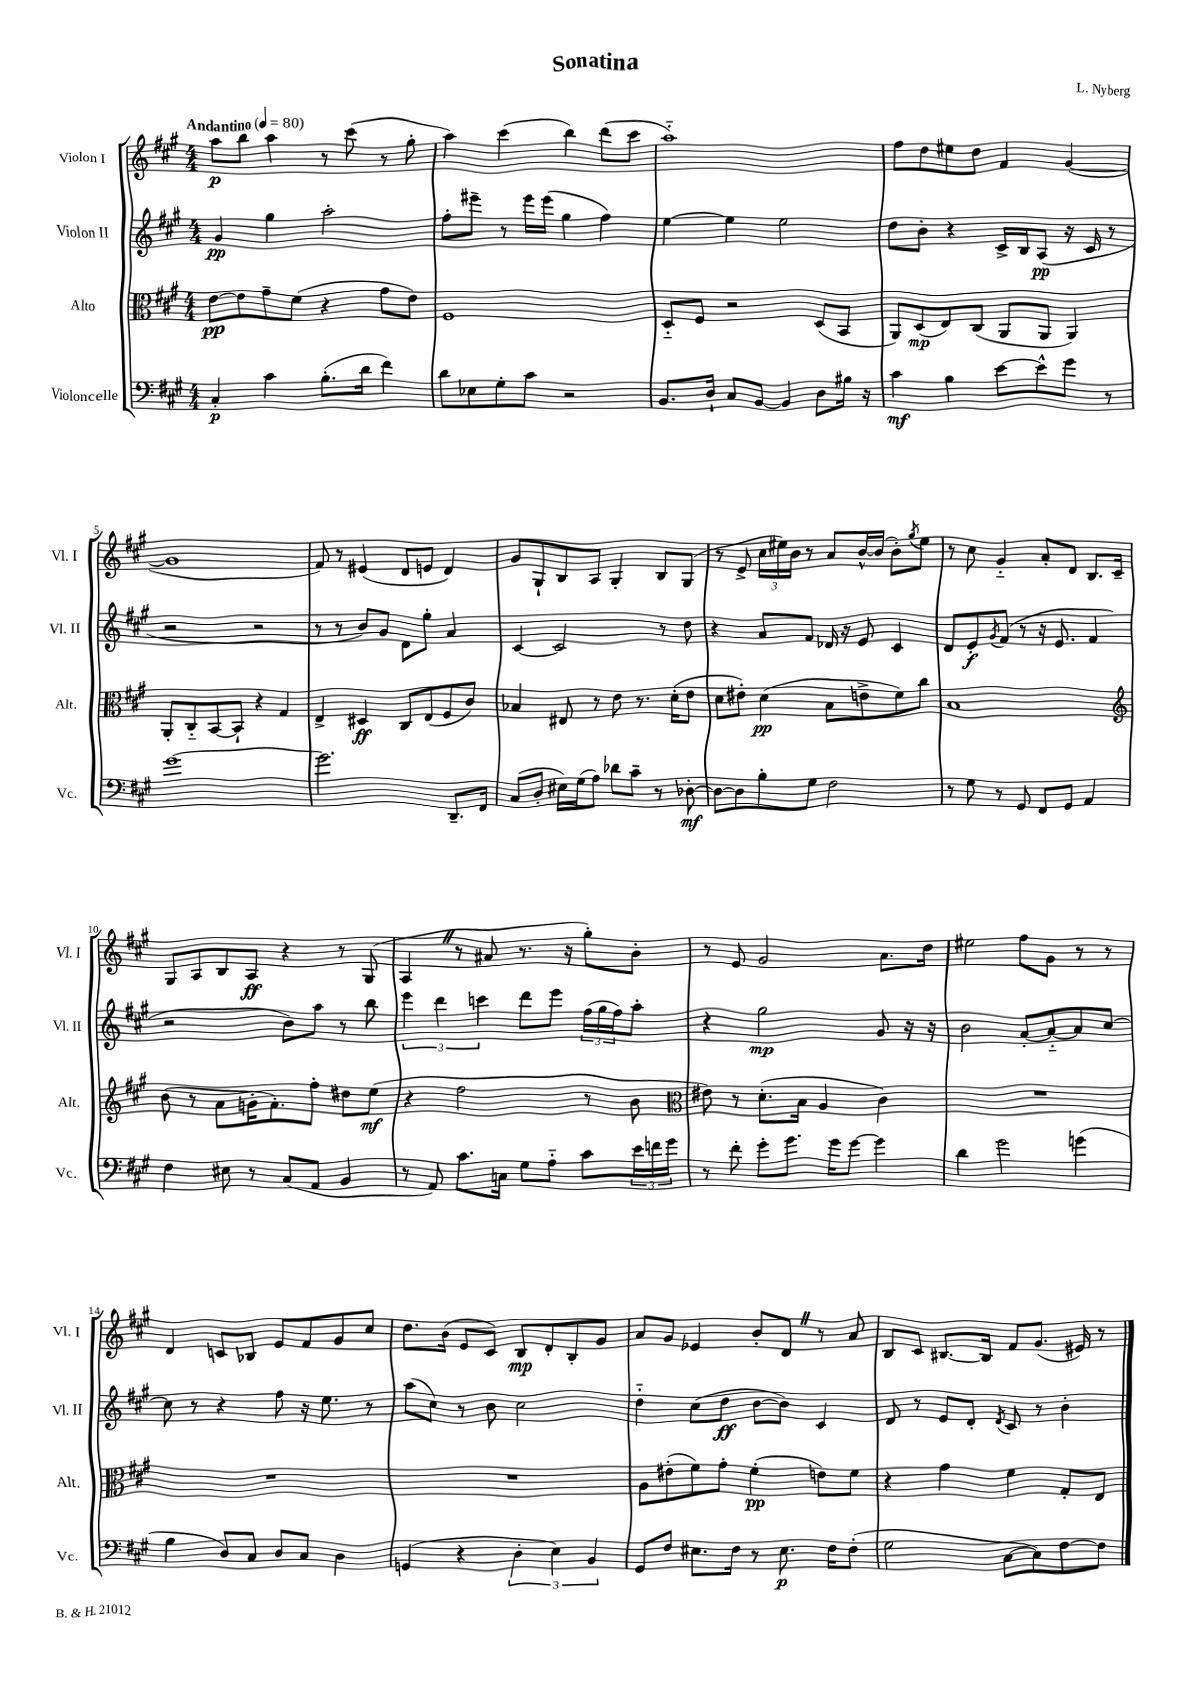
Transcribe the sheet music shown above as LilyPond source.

\header { title = "Sonatina" composer = "L. Nyberg" }
<<
\new StaffGroup <<
\new Staff = "s0" \with { instrumentName = "Violon I" shortInstrumentName = "Vl. I" } {
    \clef treble \key a \major \numericTimeSignature \time 4/4 \tempo "Andantino" 4 = 80
    a''8\p b''8 a''4 r8 cis'''8( r8 gis''8-. |
    a''4) cis'''4( b''4) d'''8( cis'''8 |
    a''1-_) |
    fis''8 d''8 eis''8 d''8 fis'4 gis'4~( |
    gis'1 |
    fis'8) r8 eis'4( d'8 e'8 d'4) |
    gis'8 gis8-! b8 a8 gis4-. b8 gis8( |
    r8 e'8-> \tuplet 3/2 { cis''16 eis''16) b'16 } r8 a'8 b'16~-^ b'16( b'8-.) \acciaccatura { gis''8 } eis''8 |
    r8 cis''8 gis'4-_ a'8-. d'8 b8. cis'16-- |
    gis8 a8 b8 a8\ff r4 r8 gis8( |
    a4 \once \override BreathingSign.text = \markup { \musicglyph "scripts.caesura.straight" } \breathe r8 ais'8 r8. r16 gis''8-.) b'8-. |
    r8 e'8 gis'2 a'8. d''16 |
    eis''2 fis''8 gis'8 r8 r8 |
    d'4 c'8 bes8 e'8 fis'8 gis'8 cis''8 |
    d''8. b'16( e'8 cis'8) b8\mp d'8-. b8-. gis'8 |
    a'8 gis'8 ees'4 b'8-. d'8 \once \override BreathingSign.text = \markup { \musicglyph "scripts.caesura.straight" } \breathe r8 a'8 |
    b8 cis'8 bis8.~ bis16 fis'8 gis'8.( eis'16) r8 \bar "|." |
}
\new Staff = "s1" \with { instrumentName = "Violon II" shortInstrumentName = "Vl. II" } {
    \clef treble \key a \major \numericTimeSignature \time 4/4
    gis'4\pp gis''4 a''2-. |
    fis''8-. eis'''8-- r8 eis'''16 eis'''16( gis''4 fis''4) |
    e''4~ e''4 e''2 |
    d''8 b'8-. r4 cis'16-> b16 a8\pp( r16 cis'16 r8 |
    r2 r2 |
    r8 r8 b'8) gis'8 d'8 gis''8-. a'4 |
    cis'4~ cis'2 r8 d''8 |
    r4 a'8 fis'8 des'16 r16 e'8 cis'4 |
    d'8 e'8-.\f \acciaccatura { gis'8 } fis'8( r8 r16 e'8. fis'4 |
    r2 b'8) a''8 r8 b''8 |
    \tuplet 3/2 { e'''4 d'''4 c'''4 } d'''8 e'''8 \tuplet 3/2 { fis''16( gis''16 fis''16) } a''8-. |
    r4 gis''2\mp gis'8 r16 r16 |
    b'2 a'8~-. a'8~-_ a'8 cis''8~ |
    cis''8 r8 r4 fis''8 r16 e''8. r8 |
    a''8( cis''8) r8 b'8 cis''2 |
    d''4-_ cis''8( d''8\ff b'8~ b'8) cis'4 |
    d'8 r8 e'8 d'8-. \acciaccatura { d'8 } cis'8 r8 b'4-. \bar "|." |
}
\new Staff = "s2" \with { instrumentName = "Alto" shortInstrumentName = "Alt." } {
    \clef alto \key a \major \numericTimeSignature \time 4/4
    e'8~\pp e'8 gis'8-- fis'8( r4 gis'8 e'8) |
    fis1 |
    d8-_ fis8 r2 d8( b,8 |
    a,8) d8\mp( e8) cis8( a,8 a,8 a,4) |
    a,8-. cis8-_ b,8~ b,8-! r4 gis4 |
    e4-> dis4\ff cis8 e8( fis8 cis'8) |
    bes4 eis8 r8 e'8 r8. d'16-.( e'8 |
    d'8 eis'8-.) d'4\pp( b8 e'8-> fis'8) cis''8 |
    b1 |
    \clef treble b'8( r8 a'8 g'16-. fis'8.-.) fis''8-. dis''8 e''8\mf( |
    r4 fis''2 r8 b'8 |
    \clef alto eis'8) r8 d'8.-.( b16 a4 cis'4) |
    R1 |
    R1 |
    R1 |
    a8 eis'8-.( fis'8) gis'8-. fis'4-.\pp( e'8) fis'8 |
    r4 gis'4 fis'4 gis8-. e8 \bar "|." |
}
\new Staff = "s3" \with { instrumentName = "Violoncelle" shortInstrumentName = "Vc." } {
    \clef bass \key a \major \numericTimeSignature \time 4/4
    cis4-.\p cis'4 b8.-.( d'16 fis'4) |
    d'8 ees8 gis8-. cis'8 r2 |
    b,8. d16-! cis8 b,8~ b,4 d8 bis16 r16 |
    cis'4\mf b4 e'8~ e'8-^ gis'8 r8 |
    gis'1~ |
    gis'2. d,8.-- fis,16 |
    cis8( d8-. eis16) gis16( a8) des'8 cis'8-- r8 des8~-.\mf |
    des8~ des8 b8-. gis8 fis2 |
    r8 gis8 r8 gis,8 fis,8 gis,8 a,4 |
    fis4 eis8 r8 cis8( a,8 b,4 |
    r8 a,8) cis'8. c16 gis8 a8-_ cis'8 \tuplet 3/2 { e'16 f'16 gis'16 } |
    r8 fis'8-. gis'8-. gis'8. gis'16 gis'8~ gis'4 |
    d'4 gis'2 g'4( |
    b4 d8) cis8 d8 cis8 d4 |
    g,4( r4 \tuplet 3/2 { d4-. e4) b,4 } |
    gis,8 fis8 eis8. fis16 r8 eis8.\p fis16 fis8-.( |
    gis2 cis8~ cis8) fis8~ fis8 \bar "|." |
}
>>
>>
